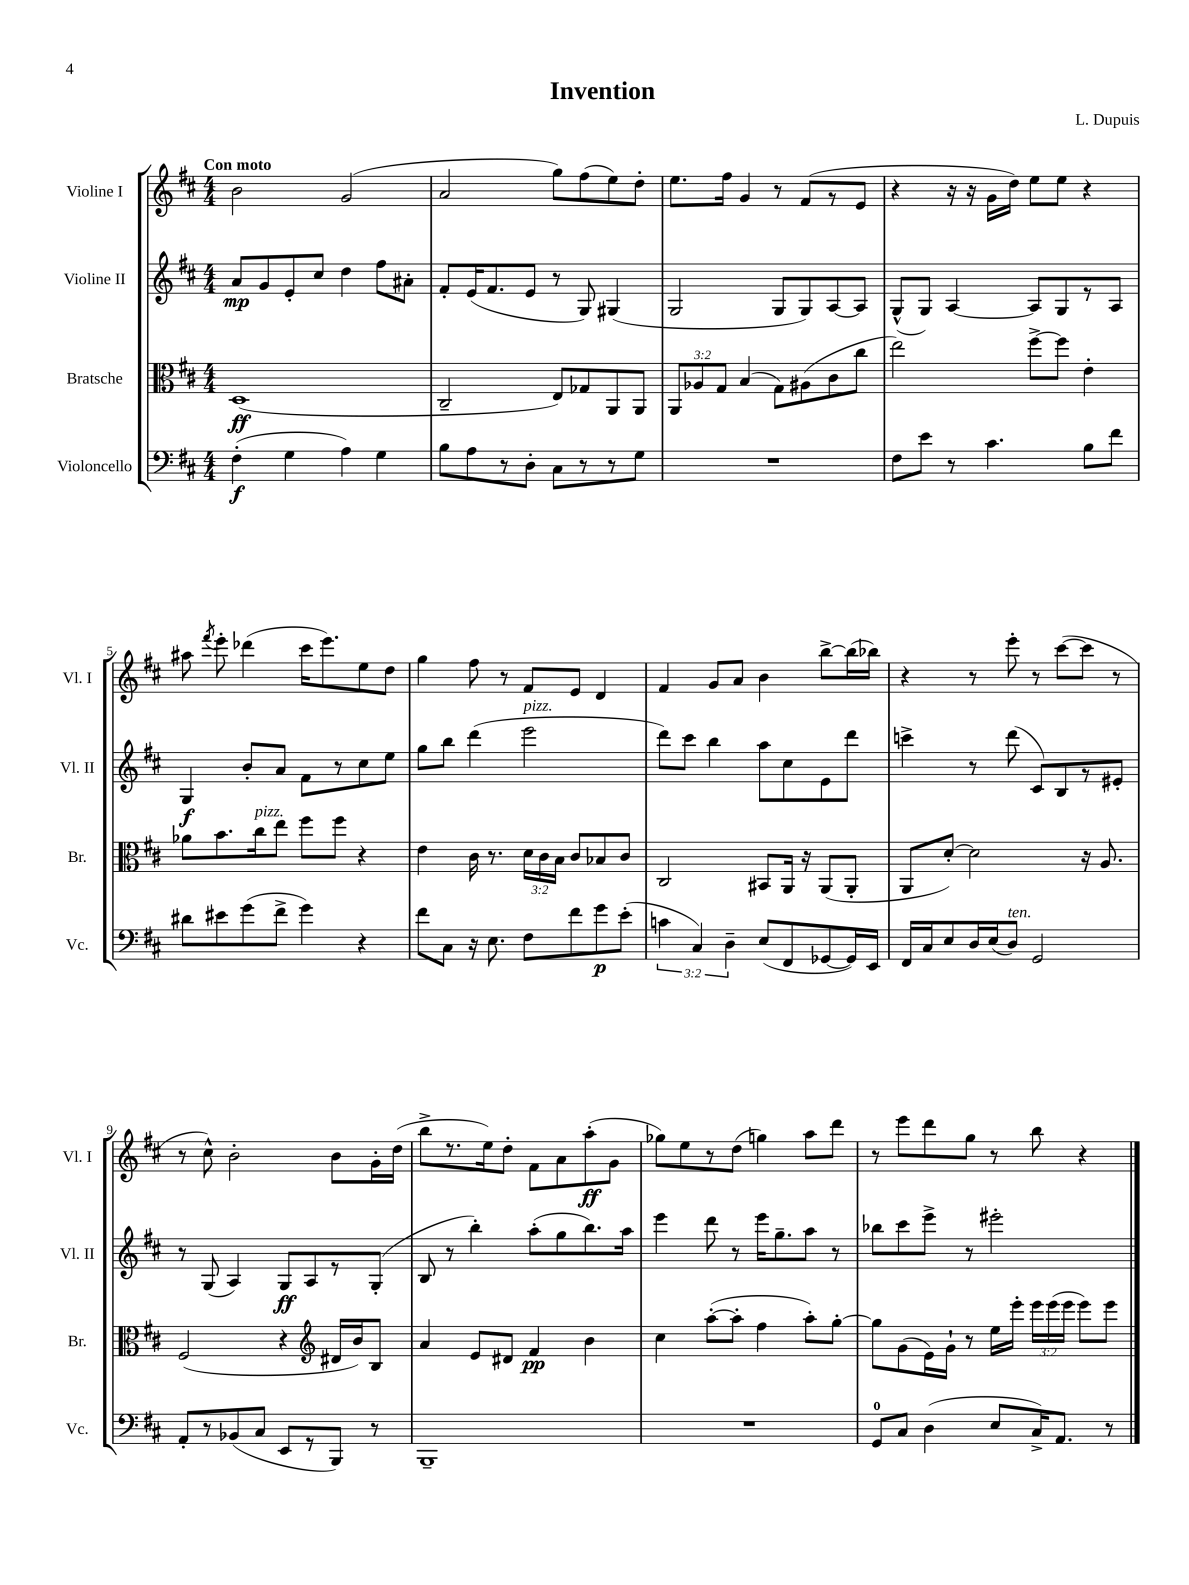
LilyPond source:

\header { title = "Invention" composer = "L. Dupuis" }
<<
\new StaffGroup <<
\new Staff = "s0" \with { instrumentName = "Violine I" shortInstrumentName = "Vl. I" } {
    \clef treble \key d \major \numericTimeSignature \time 4/4 \tempo "Con moto"
    \autoBeamOff b'2 g'2( |
    a'2 g''8[) fis''8( e''8) d''8]-. |
    e''8.[ fis''16] g'4 r8 fis'8[( r8 e'8] |
    r4 r16 r16 g'16[ d''16]) e''8[ e''8] r4 |
    ais''8 \acciaccatura { fis'''8 } e'''8-. des'''4( cis'''16[ e'''8.) e''8 d''8] |
    g''4 fis''8 r8 fis'8[ e'8] d'4 |
    fis'4 g'8[ a'8] b'4 b''8[~-> b''16( bes''16]) |
    r4 r8 e'''8-. r8 cis'''8[~( cis'''8] r8 |
    r8 cis''8-^) b'2-. b'8[ g'16-. d''16]( |
    b''8[-> r8. e''16) d''8]-. fis'8[ a'8 a''8-.\ff( g'8] |
    ges''8[) e''8 r8 d''8]( g''4) a''8[ d'''8] |
    r8 e'''8[ d'''8 g''8] r8 b''8 r4 \bar "|." |
}
\new Staff = "s1" \with { instrumentName = "Violine II" shortInstrumentName = "Vl. II" } {
    \clef treble \key d \major \numericTimeSignature \time 4/4
    \autoBeamOff a'8[\mp g'8 e'8-. cis''8] d''4 fis''8[ ais'8]-. |
    fis'8[-. e'16( fis'8. e'8] r8 g8) gis4( |
    g2 g8[ g8) a8~ a8] |
    g8[-^( g8]) a4~ a8[ g8 r8 a8] |
    g4\f b'8[-. a'8] fis'8[ r8 cis''8 e''8] |
    g''8[ b''8] d'''4( e'''2^\markup { \italic "pizz." } |
    d'''8[) cis'''8] b''4 a''8[ cis''8 e'8 d'''8] |
    c'''4-> r8 d'''8( cis'8[) b8 r8 eis'8]-. |
    r8 g8( a4) g8[\ff a8 r8 g8]-.( |
    b8 r8 b''4-.) a''8[-.( g''8 b''8.) a''16] |
    e'''4 d'''8 r8 e'''16[ g''8.-- a''8] r8 |
    bes''8[ cis'''8 e'''8]-> r8 eis'''2-. \bar "|." |
}
\new Staff = "s2" \with { instrumentName = "Bratsche" shortInstrumentName = "Br." } {
    \clef alto \key d \major \numericTimeSignature \time 4/4 \override Staff.TupletNumber.text = #tuplet-number::calc-fraction-text
    \autoBeamOff d1\ff( |
    cis2-- e8[) ges8 a,8 a,8] |
    \tuplet 3/2 { a,8[ aes8 g8] } b4( g8[) ais8( cis'8 cis''8] |
    e''2) fis''8[~-> fis''8] e'4-. |
    aes'8[ b'8. cis''16^\markup { \italic "pizz." } e''8] fis''8[ fis''8] r4 |
    e'4 cis'16 r8. \tuplet 3/2 { d'16[ cis'16 b16] } cis'8[ bes8 cis'8] |
    cis2 bis,8[ a,16] r16 a,8[( a,8]-. |
    a,8[ d'8]~-.) d'2 r16 a8. |
    fis2( r4 \clef treble dis'16[ b'16) b8] |
    a'4 e'8[ dis'8] fis'4\pp b'4 |
    cis''4 a''8[~-.( a''8]-. fis''4 a''8[-.) g''8]~-. |
    g''8[ g'8( e'16) g'16]-! r8 e''16[ e'''16]-. \tuplet 3/2 { e'''16[ e'''16( e'''16] } e'''8[) e'''8] \bar "|." |
}
\new Staff = "s3" \with { instrumentName = "Violoncello" shortInstrumentName = "Vc." } {
    \clef bass \key d \major \numericTimeSignature \time 4/4 \override Staff.TupletNumber.text = #tuplet-number::calc-fraction-text
    \autoBeamOff fis4-.\f( g4 a4) g4 |
    b8[ a8 r8 d8]-. cis8[ r8 r8 g8] |
    R1 |
    fis8[ e'8] r8 cis'4. b8[ fis'8] |
    dis'8[ eis'8 g'8( fis'8]-> g'4) r4 |
    fis'8[ cis8] r16 e8. fis8[ fis'8 g'8\p e'8]-.( |
    \tuplet 3/2 { c'4 cis4) d4-- } e8[( fis,8 ges,8~ ges,16) e,16] |
    fis,16[ cis16 e8 d16 e16( d8]^\markup { \italic "ten." }) g,2 |
    a,8[-. r8 bes,8( cis8] e,8[ r8 b,,8]) r8 |
    b,,1-- |
    R1 |
    g,8[-0 cis8] d4( e8[ cis16->) a,8.] r8 \bar "|." |
}
>>
>>
